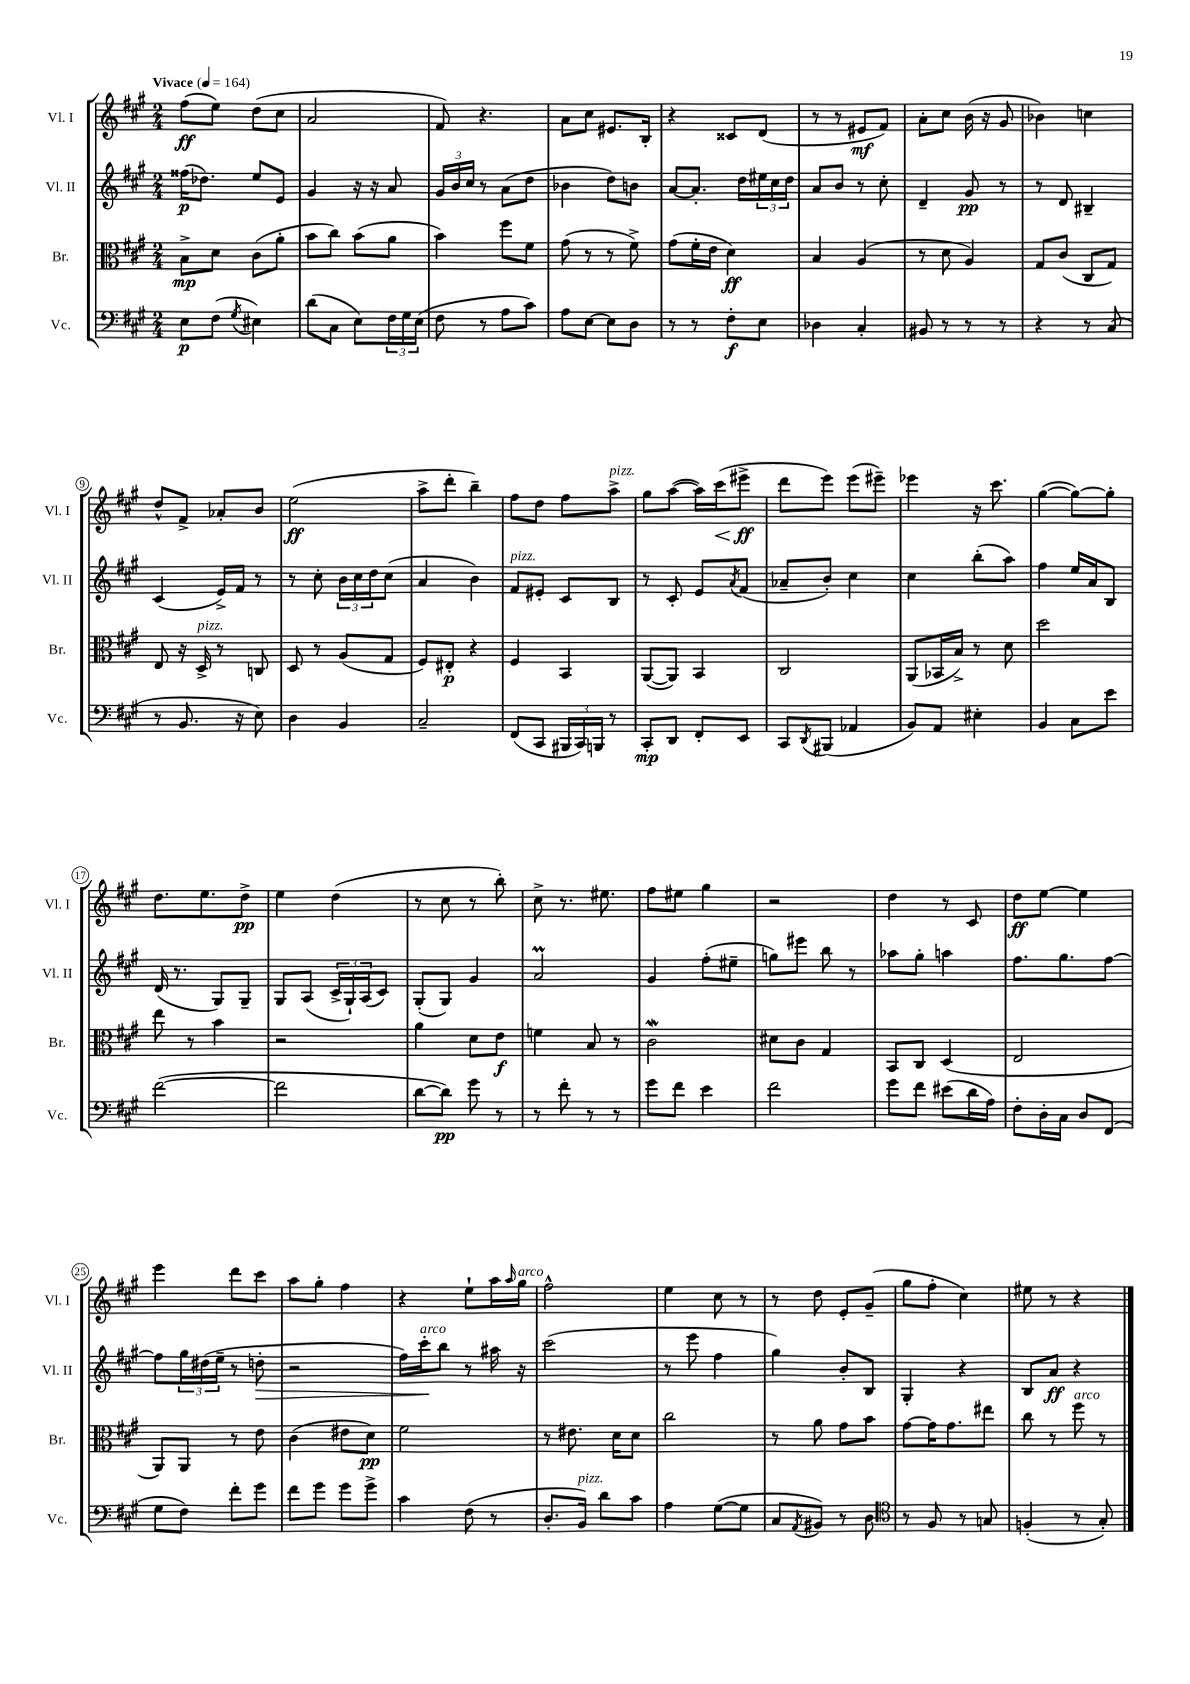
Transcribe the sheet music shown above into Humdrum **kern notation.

**kern	**kern	**kern	**kern
*staff4	*staff3	*staff2	*staff1
*clefF4	*clefC3	*clefG2	*clefG2
*k[f#c#g#]	*k[f#c#g#]	*k[f#c#g#]	*k[f#c#g#]
*M2/4	*M2/4	*M2/4	*M2/4
*MM164	*MM164	*MM164	*MM164
8E\L	8B^\L	(16ff##\LK	(8ff#\L
.	.	8.dd-\J)	.
(8F#\J	8d\J	.	8ee\J)
8qG#/	.	.	.
4E#\)	(8c#\L	8ee/L	(8dd\L
.	8a'\J	8e/J	8cc#\J
=	=	=	=
(8d\L	8b\L	4g#/	2a/
8C#\J	8cc#\J)	.	.
8E\L)	(8b\L	16r	.
.	.	16r	.
24F#\L	8a\J	8a/	.
24G#\	.	.	.
(24E\JJ	.	.	.
=	=	=	=
8F#\	4b\)	24g#/LL	8f#/)
.	.	24b/	.
.	.	24cc#/JJ	.
8r	.	8r	4.r
8A\L	8ff#\L	(8a\L	.
8c#\J)	8f#\J	8dd\J	.
=	=	=	=
8A\L	(8g#\	4b-\	8a\L
[8E\J	8r	.	8cc#\J
8E\]L	8r	8dd\L)	8.e#/L
8D\J	8f#^\)	8b\J	.
.	.	.	16B'/Jk
=	=	=	=
8r	(8g#\L	[8a/L	4r
8r	16f#'\L	8.a'/]J	.
.	16e\JJ	.	.
8F#'\L	4d\)	.	8c##/L
.	.	16dd\LL	.
8E\J	.	24ee#\	(8d/J
.	.	24cc#\	.
.	.	24dd\JJ	.
=	=	=	=
4D-\	4B/	8a/L	8r
.	.	8b/J	8r
4C#'/	(4A/	8r	8e#/L
.	.	8cc#'\	8f#/J)
=	=	=	=
8BB#/	8r	4d~/	8a'\L
8r	8d\	.	8cc#\J
8r	4A/)	8g#/	(16b\
.	.	.	16r
8r	.	8r	8g#/
=	=	=	=
4r	8G#/L	8r	4b-\)
.	(8c#/J	8d/	.
8r	8C#/L	4B#~/	4cc\
(8C#/	8G#/J)	.	.
=	=	=	=
8r	8E/	(4c#/	8dd^^/L
8.BB/	16r	.	8f#^/J
.	16D^/	.	.
.	8r	16e^/LL)	8a-'/L
16r	.	16f#/JJ	.
8E\)	8C/	8r	8b/J
=	=	=	=
4D\	8D/	8r	(2ee\
.	8r	8cc#'\	.
4BB/	(8A/L	24b\LL	.
.	.	24cc#\	.
.	.	24dd\J	.
.	8G#/J	(8cc#\J	.
=	=	=	=
2C#~/	8F#/L)	4a/	8aa^\L
.	8E#'/J	.	8ddd'\J
.	4r	4b\)	4bb~\)
=	=	=	=
(8FF#/L	4F#/	8f#/L	8ff#\L
8CC#/J	.	8e#'/J	8dd\J
24BBB#/LL	4BB/	8c#/L	8ff#\L
24CC#/)	.	.	.
24BBB/JJ	.	.	.
8r	.	8B/J	8aa^\J
=	=	=	=
8CC#'/L	([8AA/L	8r	8gg#\L
8DD/J	8AA/]J)	8c#'/	([8aa\J
8FF#'/L	4BB/	8e/L	16aa\]LL)
.	.	.	(16ccc#\J
.	.	8qa/	.
8EE/J	.	(8f#/J	8eee#^\J
=	=	=	=
8CC#/L	2C#/	8a-~/L	8ddd\L
8qDD/	.	.	.
(8BBB#/J	.	8b'/J)	8eee\J)
4AA-/	.	4cc#\	(8eee\L
.	.	.	8eee#~\J)
=	=	=	=
8BB/L)	(8AA/L	4cc#\	4eee-\
8AA/J	16BB-/L	.	.
.	16B^/JJ)	.	.
4E#'\	8r	(8bb'\L	16r
.	.	.	8.ccc#\
.	8d\	8aa\J)	.
=	=	=	=
4BB/	2dd\	4ff#\	([4gg#\
8C#\L	.	16ee/LL	8gg#\_L)
.	.	16a/J	.
8e\J	.	8B/J	8gg#'\]J
=	=	=	=
([2f#\	8ee\	(16d/	8.dd\L
.	.	8.r	.
.	8r	.	.
.	.	.	8.ee\
.	4b\	8G#/L)	.
.	.	8G#~/J	8dd^\J
=	=	=	=
2f#\]	2r	8G#/L	4ee\
.	.	(8A/J	.
.	.	24c#^/LL	(4dd\
.	.	24G#`/)	.
.	.	(24A/J	.
.	.	8c#/J)	.
=	=	=	=
[8d\L	4a\	(8G#'/L	8r
8d\]J)	.	8G#/J)	8cc#\
8g#\	8d\L	4g#/	8r
8r	8e\J	.	8bb'\)
=	=	=	=
8r	4f\	2a/	8cc#^\
8f#'\	.	.	8.r
8r	8B/	.	.
.	.	.	8.ee#\
8r	8r	.	.
=	=	=	=
8g#\L	2c#\	4g#/	8ff#\L
8f#\J	.	.	8ee#\J
4e\	.	(8ff#'\L	4gg#\
.	.	8ee#~\J	.
=	=	=	=
2f#\	8d#\L	8gg\L)	2r
.	8c#\J	8eee#\J	.
.	4G#/	8bb\	.
.	.	8r	.
=	=	=	=
8g#\L	8BB/L	8aa-\L	4dd\
8f#\J	8C#/J	8gg#'\J	.
(8e#\L	(4D/	4aa\	8r
16d\L	.	.	8c#/
16A\JJ)	.	.	.
=	=	=	=
8F#'\L	2E/	8.ff#\L	8dd\L
16D'\L	.	.	[8ee\J
16C#\JJ	.	8.gg#\	.
8D/L	.	.	4ee\]
(8FF#/J	.	[8ff#\J	.
=	=	=	=
8G#\L	8AA/L)	8ff#\]L	4eee\
8F#\J)	8AA/J	24gg#\L	.
.	.	(24dd#\	.
.	.	24ee~\JJ	.
8f#'\L	8r	8r	8ddd\L
8g#\J	8e\	8dd'\	8ccc#\J
=	=	=	=
8f#\L	(4c#\	2r	8aa\L
8g#\J	.	.	8gg#'\J
8g#\L	8e#\L	.	4ff#\
8g#^\J	8d\J)	.	.
=	=	=	=
4c#\	2f#\	16ff#\LL)	4r
.	.	16ccc#'\J	.
.	.	8bb\J	.
(8F#\	.	8r	8ee`\L
8r	.	16aa#\	16aa\L
.	.	.	16qqaa/
.	.	16r	16gg#\JJ
=	=	=	=
8.D'/L	8r	(2ccc#\	2ff#^^\
.	8.e#\	.	.
16BB/Jk)	.	.	.
8d\L	.	.	.
.	16d\LK	.	.
8c#\J	8d\J	.	.
=	=	=	=
4A\	2cc#\	8r	4ee\
.	.	8eee\	.
([8G#\L	.	4ff#\	8cc#\
8G#\]J	.	.	8r
=	=	=	=
8C#/L	8r	4gg#\)	8r
8qAA/	.	.	.
8BB#/J)	8a\	.	8dd\
8r	8g#\L	8b'/L	8e'/L
8D\	8b\J	8B/J	(8g#~/J
=	=	=	=
*clefC4	*	*	*
8r	[8g#\L	4G#'/	8gg#\L
8F#/	16g#\]K	.	8ff#'\J
.	8.g#\	.	.
8r	.	4r	4cc#\)
8G/	8ee#\J	.	.
=	=	=	=
(4F'/	8cc#\	8B/L	8ee#\
.	8r	8a/J	8r
8r	8ff#\	4r	4r
8G#'/)	8r	.	.
==	==	==	==
*-	*-	*-	*-
